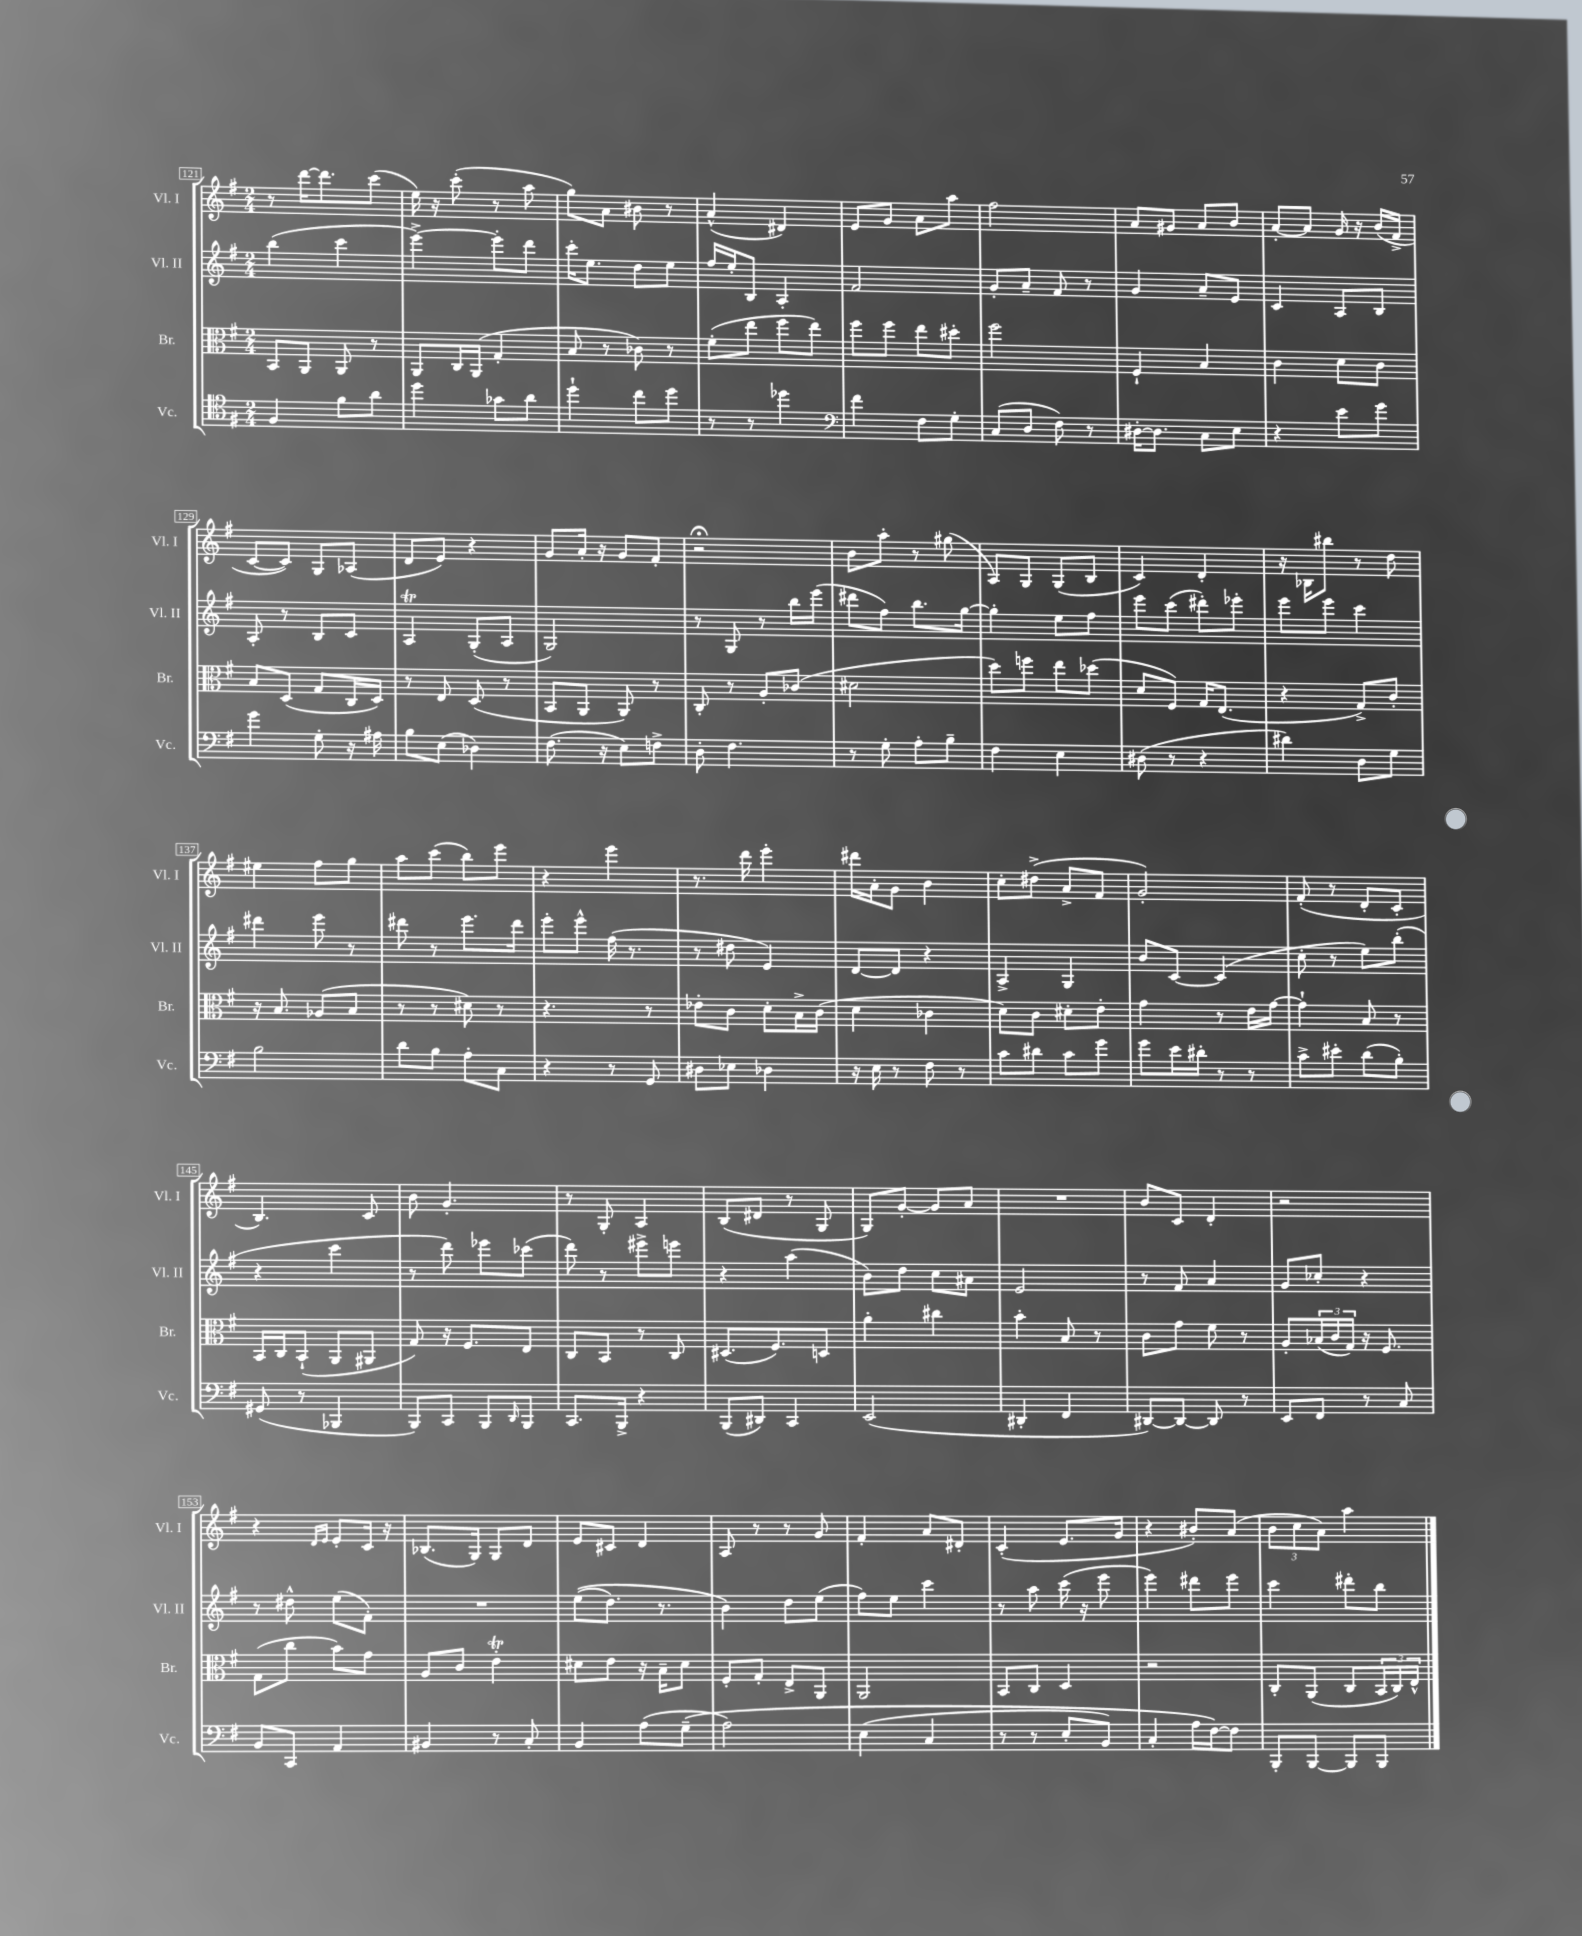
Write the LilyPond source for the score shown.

<<
\new StaffGroup <<
\new Staff = "s0" \with { instrumentName = "Vl. I" shortInstrumentName = "Vl. I" } {
    \clef treble \key g \major \numericTimeSignature \time 2/4
    r8 d'''16~ d'''8. c'''8( |
    e''16) r16 c'''8-.( r8 a''8 |
    g''8) a'8 bis'8 r8 |
    a'4-^( dis'4) |
    e'8 g'8 a'8 a''8 |
    fis''2 |
    a'8 gis'8 a'8 b'8 |
    a'8~-. a'8 g'16 r16 b'16( fis'16-> |
    c'8~ c'8) g8 aes8( |
    d'8 e'8) r4 |
    g'8 a'16-. r16 g'8 fis'8-. |
    r2\fermata |
    b'8 a''8-. r8 gis''8( |
    a8) g8 g8( b8 |
    c'4) d'4-. |
    r16 bes16 bis''8 r8 d''8 |
    eis''4 fis''8 g''8 |
    a''8 c'''8( b''8) e'''8 |
    r4 e'''4 |
    r8. d'''16 e'''4-. |
    dis'''16 a'16-. g'8 b'4 |
    c''8-. dis''8->( a'8-> fis'8 |
    g'2-.) |
    fis'8-.( r8 d'8-. c'8-. |
    b4.) c'8 |
    b'8 g'4.-. |
    r8 g8-. a4 |
    b8( dis'8 r8 g8 |
    g8) g'8~-. g'8 a'8 |
    R2 |
    b'8 c'8 d'4-. |
    r2 |
    r4 \grace { d'16 e'16 } e'8-. c'16 r16 |
    bes8.( g16) g8 d'8 |
    e'8 cis'8 d'4 |
    a8 r8 r8 g'8 |
    fis'4-. a'8 dis'8-. |
    c'4-.( e'8. g'16 |
    r4 bis'8-.) a'8( |
    \tuplet 3/2 { b'8 c''8 a'8) } a''4 \bar "|." |
}
\new Staff = "s1" \with { instrumentName = "Vl. II" shortInstrumentName = "Vl. II" } {
    \clef treble \key g \major \numericTimeSignature \time 2/4
    b''4( c'''4 |
    e'''4~->) e'''8-. d'''8 |
    c'''16-. e''8. d''8 e''8 |
    fis''16 e''16-. b8 a4-. |
    fis'2 |
    g'8-. a'8-- fis'8 r8 |
    g'4 a'8-- e'8 |
    c'4 a8 b8 |
    a8-. r8 b8 c'8 |
    a4\trill g8-.( a8 |
    g2) |
    r8 g8 r8 b''16 e'''16( |
    dis'''8 fis''8) b''8. g''16~ |
    g''4-. e''8 fis''8 |
    e'''8 c'''8( dis'''8-.) ees'''8-. |
    e'''8 e'''8 c'''4 |
    dis'''4 e'''8 r8 |
    dis'''8 r8 e'''8. dis'''16 |
    e'''8-. e'''8-^ fis''16( r8. |
    r8 dis''8 e'4) |
    d'8~ d'8 r4 |
    a4-> g4 |
    b'8 c'8~ c'4( |
    c''8-. r8 e''8) b''8-.( |
    r4 c'''4 |
    r8 d'''8) ees'''8 ces'''8( |
    d'''8) r8 eis'''8-> e'''8 |
    r4 a''4( |
    b'8) d''8 c''8 ais'8 |
    e'2 |
    r8 fis'8 a'4 |
    g'8 ces''8-. r4 |
    r8 dis''8-^ e''8( fis'8-.) |
    R2 |
    e''8(\( d''8.) r8. |
    b'4\) d''8 e''8( |
    fis''8) e''8 c'''4 |
    r8 a''8 c'''16( r16 e'''8 |
    e'''4) dis'''8 e'''8 |
    c'''4 dis'''8-. b''8 \bar "|." |
}
\new Staff = "s2" \with { instrumentName = "Br." shortInstrumentName = "Br." } {
    \clef alto \key g \major \numericTimeSignature \time 2/4
    b,8 a,8 a,8 r8 |
    a,8 c16 a,16( g4-. |
    b8 r8 ces'8) r8 |
    fis'8-.( e''8 fis''8 e''8) |
    fis''8 fis''8 e''8 dis''8-. |
    fis''2 |
    fis4-! b4 |
    c'4 d'8 c'8 |
    b8 d8( g8 c16 d16) |
    r8 e8 d8( r8 |
    b,8 a,8 a,8) r8 |
    c8-. r8 a8-. ces'8( |
    dis'2 |
    d''8) f''8 e''8 des''8( |
    d'8 fis8) g16 e8.( |
    r4 g8->) c'8-. |
    r16 b8. aes8( b8 |
    r8 r8 dis'8) r8 |
    r4. r8 |
    ees'8-. c'8 d'8-. b16-> c'16( |
    d'4 ces'4 |
    d'8) c'8 dis'8-. e'8-. |
    g'4 r8 e'16 g'16~ |
    g'4-! b8 r8 |
    b,16 c16 b,8-!( a,8 ais,8 |
    g8) r16 fis8. e8 |
    c8 b,8 r8 c8 |
    dis8.( fis8.) d8 |
    a'4-. cis''4 |
    b'4-. b8 r8 |
    c'8 g'8 fis'8 r8 |
    a8-. \tuplet 3/2 { bes16( c'16 g16) } r16 fis8. |
    g8( c''8 b'8) g'8 |
    a8 c'8 e'4-.\trill |
    dis'8 e'8 r16 b16-- dis'8 |
    fis8-. g8-. e8-> a,8 |
    a,2 |
    b,8 c8 d4 |
    r2 |
    c8-. a,8( c8 \tuplet 3/2 { b,16 c16) e16-^ } \bar "|." |
}
\new Staff = "s3" \with { instrumentName = "Vc." shortInstrumentName = "Vc." } {
    \clef tenor \key g \major \numericTimeSignature \time 2/4
    fis4 fis'8 a'8 |
    d''4 ges'8 a'8 |
    d''4-! c''8 d''8 |
    r8 r8 des''4 |
    \clef bass fis'4 fis8 g8-. |
    c8( d8 fis8) r8 |
    dis16~-. dis8. c8 e8 |
    r4 e'8 g'8 |
    g'4 g8-. r16 ais16 |
    b8 e8( des4) |
    fis8.( r16 e8) f8-> |
    d8-. fis4. |
    r8 g8-. a8-. b8-- |
    fis4 e4 |
    dis8( r8 r4 |
    dis'4) d8 g8 |
    b2 |
    d'8 b8 a8-. c8 |
    r4 r8 g,8 |
    dis8 ees8 des4 |
    r16 e16 r8 fis8 r8 |
    c'8 dis'8 c'8 g'8 |
    g'8 e'16 dis'16-. r8 r8 |
    c'8-> eis'8-. d'8( b8-.) |
    gis,8( r8 bes,,4 |
    b,,8) c,8 b,,8 \grace { d,16 } b,,8 |
    c,8. b,,16-> r4 |
    b,,8( dis,8) c,4 |
    e,2( |
    dis,4-. fis,4 |
    dis,8~) dis,8~ dis,8 r8 |
    e,8 fis,8 r8 c8 |
    b,8 c,8 a,4 |
    bis,4 r8 c8-. |
    b,4 a8( g8--\( |
    a2) |
    e4( c4 |
    r8 r8 e8-. b,8) |
    c4-. a16 fis16~\) fis8 |
    b,,8-. b,,8~ b,,8 b,,8 \bar "|." |
}
>>
>>
\layout { \context { \Score currentBarNumber = #121 \override BarNumber.stencil = #(make-stencil-boxer 0.1 0.3 ly:text-interface::print) } }
